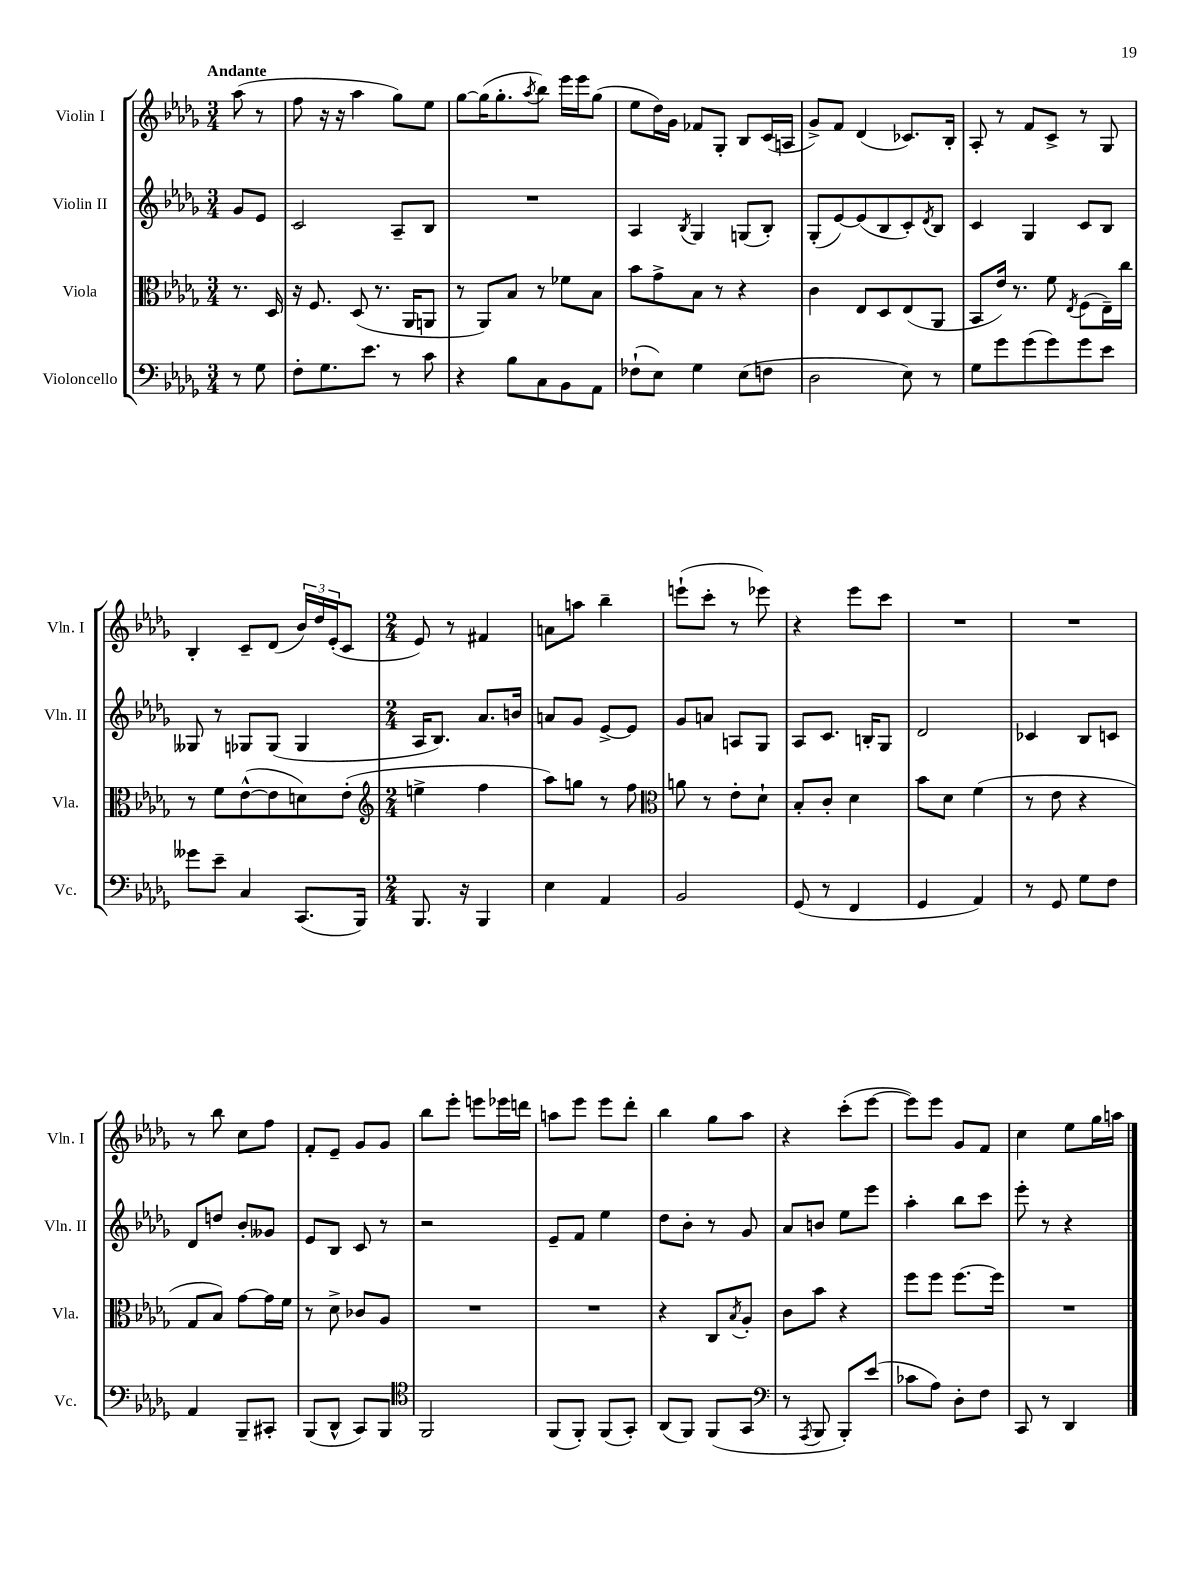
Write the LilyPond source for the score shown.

<<
\new StaffGroup <<
\new Staff = "s0" \with { instrumentName = "Violin I" shortInstrumentName = "Vln. I" } {
    \clef treble \key des \major \numericTimeSignature \time 3/4 \partial 4 \tempo "Andante"
    aes''8( r8 |
    f''8 r16 r16 aes''4 ges''8) ees''8 |
    ges''8~ ges''16( ges''8.-. \acciaccatura { aes''8 } bes''8) ees'''16 ees'''16 ges''8( |
    ees''8 des''16) ges'16 fes'8 ges8-. bes8 c'16( a16 |
    ges'8->) f'8 des'4( ces'8.) bes16-. |
    aes8-. r8 f'8 c'8-> r8 ges8 |
    bes4-. c'8-- des'8( \tuplet 3/2 { bes'16) des''16 ees'16-.( } c'8 |
    \numericTimeSignature \time 2/4 ees'8) r8 fis'4 |
    a'8 a''8 bes''4-- |
    e'''8-!( c'''8-. r8 ees'''8) |
    r4 ees'''8 c'''8 |
    R2 |
    R2 |
    r8 bes''8 c''8 f''8 |
    f'8-. ees'8-- ges'8 ges'8 |
    bes''8 ees'''8-. e'''8 ees'''16 d'''16 |
    a''8 ees'''8 ees'''8 des'''8-. |
    bes''4 ges''8 aes''8 |
    r4 c'''8-.( ees'''8~ |
    ees'''8) ees'''8 ges'8 f'8 |
    c''4 ees''8 ges''16 a''16 \bar "|." |
}
\new Staff = "s1" \with { instrumentName = "Violin II" shortInstrumentName = "Vln. II" } {
    \clef treble \key des \major \numericTimeSignature \time 3/4 \partial 4
    ges'8 ees'8 |
    c'2 aes8-- bes8 |
    R2. |
    aes4 \acciaccatura { bes8 } ges4 g8( bes8-.) |
    ges8-.( ees'8~) ees'8( bes8 c'8-.) \acciaccatura { des'8 } bes8 |
    c'4 ges4 c'8 bes8 |
    geses8 r8 ges8 ges8( ges4 |
    \numericTimeSignature \time 2/4 aes16 bes8.) aes'8. b'16 |
    a'8 ges'8 ees'8~-> ees'8 |
    ges'8 a'8 a8 ges8 |
    aes8 c'8. b16-. ges8 |
    des'2 |
    ces'4 bes8 c'8 |
    des'8 d''8 bes'8-. geses'8 |
    ees'8 bes8 c'8 r8 |
    r2 |
    ees'8-- f'8 ees''4 |
    des''8 bes'8-. r8 ges'8 |
    aes'8 b'8 ees''8 ees'''8 |
    aes''4-. bes''8 c'''8 |
    ees'''8-. r8 r4 \bar "|." |
}
\new Staff = "s2" \with { instrumentName = "Viola" shortInstrumentName = "Vla." } {
    \clef alto \key des \major \numericTimeSignature \time 3/4 \partial 4
    r8. des16 |
    r16 f8. des8( r8. aes,16 a,8 |
    r8 aes,8) bes8 r8 fes'8 bes8 |
    bes'8 ges'8-> bes8 r8 r4 |
    c'4 ees8 des8 ees8( aes,8 |
    bes,8 ees'16) r8. f'8 \acciaccatura { ees8 } f8( ees16--) c''16 |
    r8 f'8 ees'8~-^( ees'8 d'8) ees'8-.( |
    \numericTimeSignature \time 2/4 \clef treble e''4-> f''4 |
    aes''8) g''8 r8 f''8 |
    \clef alto a'8 r8 ees'8-. des'8-! |
    bes8-. c'8-. des'4 |
    bes'8 des'8 f'4( |
    r8 ees'8 r4 |
    ges8 bes8) ges'8~ ges'16 f'16 |
    r8 des'8-> ces'8 aes8 |
    R2 |
    R2 |
    r4 c8 \acciaccatura { bes8 } aes8-. |
    c'8 bes'8 r4 |
    f''8 f''8 f''8.~ f''16 |
    R2 \bar "|." |
}
\new Staff = "s3" \with { instrumentName = "Violoncello" shortInstrumentName = "Vc." } {
    \clef bass \key des \major \numericTimeSignature \time 3/4 \partial 4
    r8 ges8 |
    f8-. ges8. ees'8. r8 c'8 |
    r4 bes8 c8 bes,8 aes,8 |
    fes8-!( ees8) ges4 ees8( f8 |
    des2 ees8) r8 |
    ges8 ges'8 ges'8( ges'8) ges'8 ees'8 |
    geses'8 ees'8-- c4 c,8.( bes,,16) |
    \numericTimeSignature \time 2/4 bes,,8. r16 bes,,4 |
    ees4 aes,4 |
    bes,2 |
    ges,8( r8 f,4 |
    ges,4 aes,4) |
    r8 ges,8 ges8 f8 |
    aes,4 bes,,8-- cis,8-. |
    bes,,8( des,8-^ c,8) bes,,8 |
    \clef tenor f,2 |
    f,8( f,8-.) f,8( ges,8-.) |
    aes,8( f,8) f,8( ges,8 |
    \clef bass r8 \acciaccatura { aes,,8 } bes,,8 bes,,8-.) ees'8( |
    ces'8 aes8) des8-. f8 |
    c,8 r8 des,4 \bar "|." |
}
>>
>>
\layout { \context { \Score \remove "Bar_number_engraver" } }
